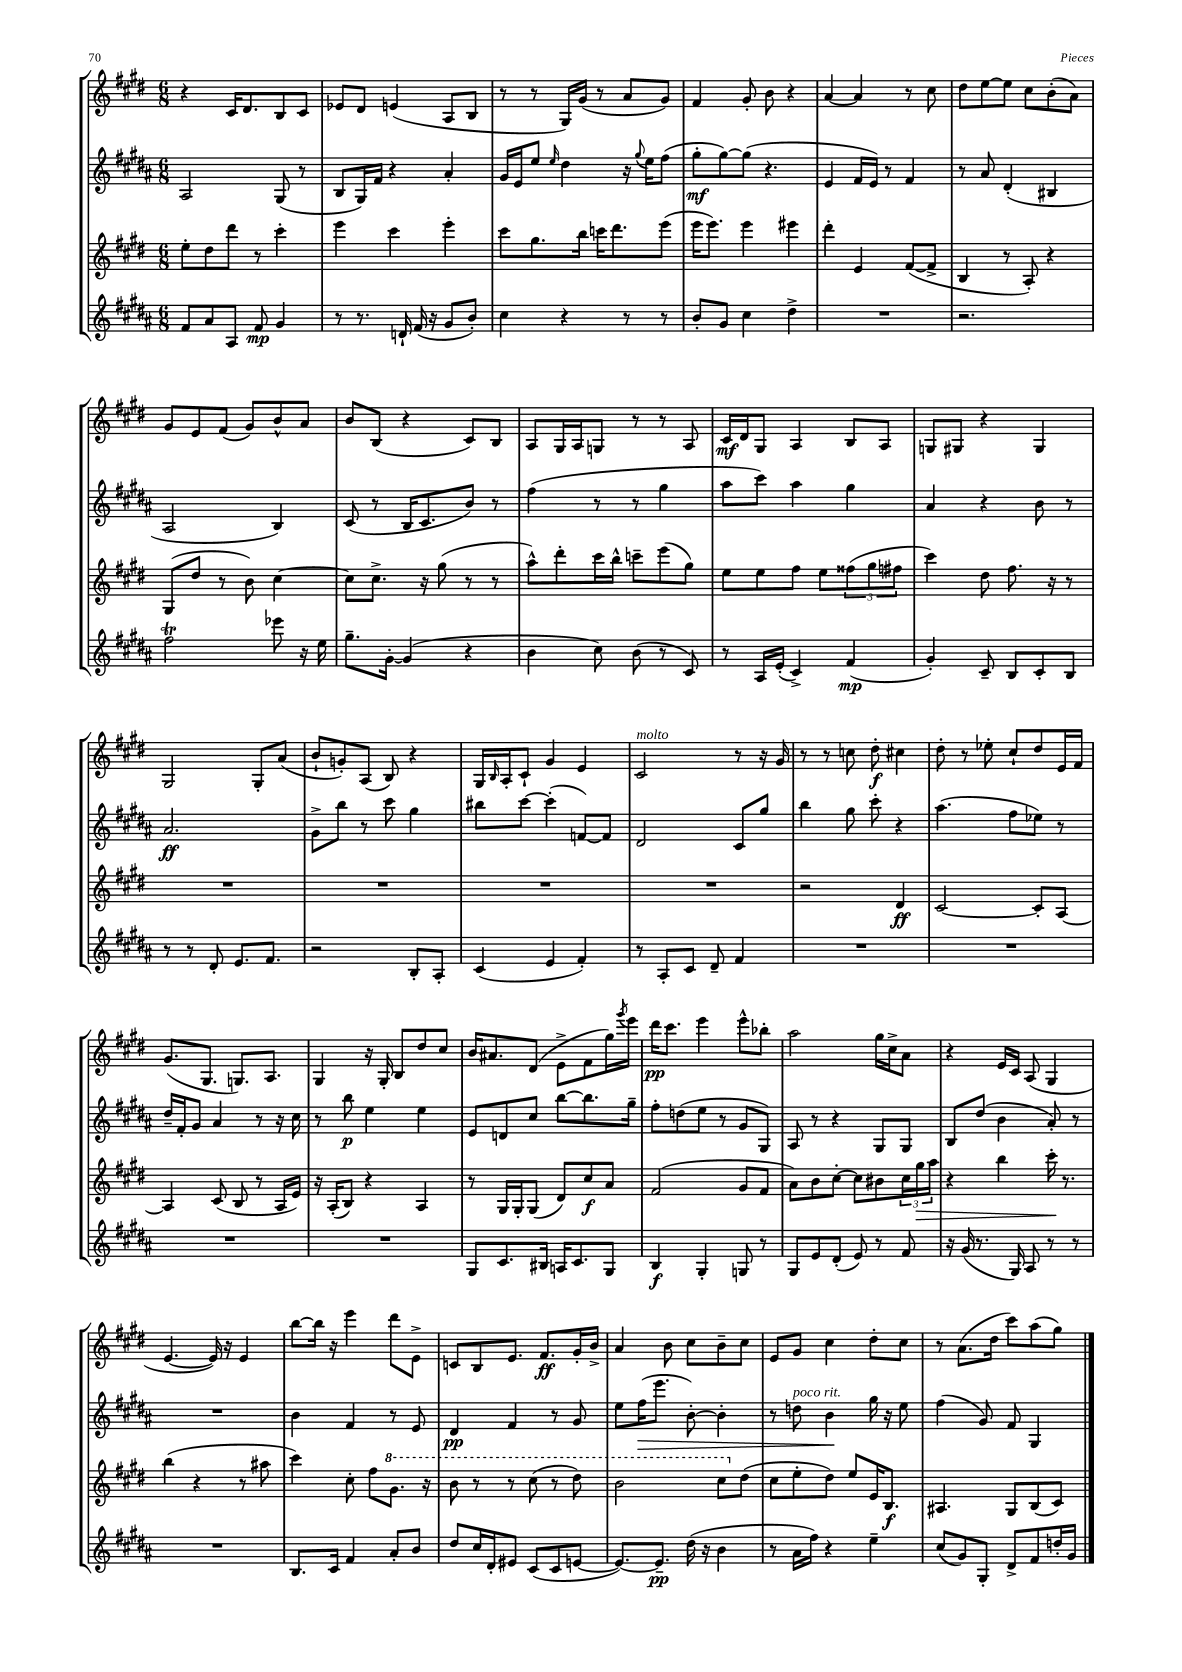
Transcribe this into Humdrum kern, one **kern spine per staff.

**kern	**dynam	**kern	**dynam	**kern	**dynam	**kern	**dynam
*part4	*part4	*part3	*part3	*part2	*part2	*part1	*part1
*staff4	*staff4	*staff3	*staff3	*staff2	*staff2	*staff1	*staff1
*clefG2	*	*clefG2	*	*clefG2	*	*clefG2	*
*k[f#c#g#d#a#]	*	*k[f#c#g#d#]	*	*k[f#c#g#d#a#]	*	*k[f#c#g#d#]	*
*M6/8	*	*M6/8	*	*M6/8	*	*M6/8	*
=111	=111	=111	=111	=111	=111	=111	=111
8f#/L	.	8ee'\L	.	2A#/	.	4r	.
8a#/	.	8dd#\	.	.	.	.	.
8A#/J	.	8ddd#\J	.	.	.	16c#/KL	.
.	.	.	.	.	.	8.d#/	.
8f#/	mp	8r	.	.	.	.	.
4g#/	.	4ccc#'\	.	(8G#/	.	8B/	.
.	.	.	.	8r	.	8c#/J	.
=112	=112	=112	=112	=112	=112	=112	=112
8r	.	4eee\	.	8B/L	.	8e-X/L	.
8.r	.	.	.	16G#/L)	.	8d#/J	.
.	.	.	.	16f#/JJ	.	.	.
.	.	4ccc#\	.	4r	.	(4en/	.
16dn`/	.	.	.	.	.	.	.
(16f#/	.	.	.	.	.	.	.
16r	.	.	.	.	.	.	.
8g#/L	.	4eee'\	.	4a#'/	.	8A/L	.
8b'/J)	.	.	.	.	.	8B/J	.
=113	=113	=113	=113	=113	=113	=113	=113
4cc#\	.	8ccc#\L	.	16g#/LL	.	8r	.
.	.	.	.	16e/J	.	.	.
.	.	8.gg#\	.	8ee/J	.	8r	.
.	.	.	.	16qqee/	.	.	.
4r	.	.	.	4dd#\	.	16G#/LL)	.
.	.	16bb\Jk	.	.	.	(16g#/JJ	.
.	.	16cccn\KL	.	.	.	8r	.
.	.	8.ddd#\	.	.	.	.	.
8r	.	.	.	16r	.	8a/L	.
.	.	.	.	8qqgg#/	.	.	.
.	.	.	.	16ee\KL	.	.	.
8r	.	(8eee\J	.	(8ff#\J	.	8g#/J)	.
=114	=114	=114	=114	=114	=114	=114	=114
8b'/L	.	16eee\KL	.	8gg#'\L	mf	4f#/	.
.	.	8.eee\J)	.	.	.	.	.
8g#/J	.	.	.	[8gg#\)	.	.	.
4cc#\	.	4eee\	.	(8gg#\J]	.	8g#'/	.
.	.	.	.	4.r	.	8b\	.
4dd#^\	.	4eee#X\	.	.	.	4r	.
=115	=115	=115	=115	=115	=115	=115	=115
2.r	.	4ddd#'\	.	4e/	.	[4a/	.
.	.	4e/	.	16f#/LL	.	4a/]	.
.	.	.	.	16e/JJ)	.	.	.
.	.	.	.	8r	.	.	.
.	.	([8f#/L	.	4f#/	.	8r	.
.	.	8f#^/J]	.	.	.	8cc#\	.
=116	=116	=116	=116	=116	=116	=116	=116
2.r	.	4B/	.	8r	.	8dd#\L	.
.	.	.	.	8a#/	.	[8ee\	.
.	.	8r	.	(4d#'/	.	8ee\J]	.
.	.	8A'/)	.	.	.	8cc#\L	.
.	.	4r	.	4B#X/	.	(8b'\	.
.	.	.	.	.	.	8a\J)	.
!!LO:LB:g=z
=117	=117	=117	=117	=117	=117	=117	=117
2ff#T\	.	(8G#/L	.	2A#/	.	8g#/L	.
.	.	8dd#/J	.	.	.	8e/	.
.	.	8r	.	.	.	(8f#/J	.
.	.	8b\)	.	.	.	8g#/L)	.
8eee-X\	.	[4cc#\	.	4B/)	.	8b^^/	.
16r	.	.	.	.	.	8a/J	.
16ee\	.	.	.	.	.	.	.
=118	=118	=118	=118	=118	=118	=118	=118
8.gg#~\L	.	8cc#\L]	.	(8c#/	.	8b/L	.
.	.	8.cc#^\J	.	8r	.	(8B/J	.
[16g#'\Jk	.	.	.	.	.	.	.
(4g#/]	.	.	.	16B/KL	.	4r	.
.	.	16r	.	8.c#/	.	.	.
.	.	(8gg#\	.	.	.	.	.
4r	.	8r	.	8b/J)	.	8c#/L)	.
.	.	8r	.	8r	.	8B/J	.
=119	=119	=119	=119	=119	=119	=119	=119
4b\	.	8aa^^\L)	.	(4ff#\	.	8A/L	.
.	.	8ddd#'\	.	.	.	16G#/L	.
.	.	.	.	.	.	16A/J	.
8cc#\)	.	16ccc#\L	.	8r	.	8Gn/J	.
.	.	16bb^^\JJ	.	.	.	.	.
(8b\	.	8cccn~\L	.	8r	.	8r	.
8r	.	(8eee\	.	4gg#\	.	8r	.
8c#/)	.	8gg#\J)	.	.	.	8A/	.
=120	=120	=120	=120	=120	=120	=120	=120
8r	.	8ee\L	.	8aa#\L	.	16c#/LL	mf
.	.	.	.	.	.	16d#/J	.
16A#/LL	.	8ee\	.	8ccc#\J)	.	8G#/J	.
(16e'/JJ	.	.	.	.	.	.	.
4c#^/)	.	8ff#\J	.	4aa#\	.	4A/	.
.	.	8ee\L	.	.	.	.	.
(4f#/	mp	(12ff##X\	.	4gg#\	.	8B/L	.
.	.	12gg#\	.	.	.	.	.
.	.	.	.	.	.	8A/J	.
.	.	12ff#X\J	.	.	.	.	.
=121	=121	=121	=121	=121	=121	=121	=121
4g#'/)	.	4ccc#\)	.	4a#/	.	8Gn/L	.
.	.	.	.	.	.	8G#X/J	.
8c#~/	.	8dd#\	.	4r	.	4r	.
8B/L	.	8.ff#\	.	.	.	.	.
8c#'/	.	.	.	8b\	.	4G#/	.
.	.	16r	.	.	.	.	.
8B/J	.	8r	.	8r	.	.	.
!!LO:LB:g=z
=122	=122	=122	=122	=122	=122	=122	=122
8r	.	2.r	.	2.a#/	ff	2G#/	.
8r	.	.	.	.	.	.	.
8d#'/	.	.	.	.	.	.	.
8.e/L	.	.	.	.	.	.	.
.	.	.	.	.	.	8G#'/L	.
8.f#/J	.	.	.	.	.	.	.
.	.	.	.	.	.	(8a/J	.
=123	=123	=123	=123	=123	=123	=123	=123
2r	.	2.r	.	8g#^\L	.	8b`/L	.
.	.	.	.	8bb\J	.	8gn'/)	.
.	.	.	.	8r	.	(8A/J	.
.	.	.	.	8ccc#\	.	8B/)	.
8B'/L	.	.	.	4gg#\	.	4r	.
8A#'/J	.	.	.	.	.	.	.
=124	=124	=124	=124	=124	=124	=124	=124
(4c#/	.	2.r	.	8bb#X\L	.	16G#/LL	.
.	.	.	.	.	.	16qqB/	.
.	.	.	.	.	.	16A'/J	.
.	.	.	.	[8ccc#\J	.	8c#`/J	.
4e/	.	.	.	(4ccc#'\]	.	4g#/	.
4f#'/)	.	.	.	[8fn/L)	.	4e/	.
.	.	.	.	8f/J]	.	.	.
=125	=125	=125	=125	=125	=125	=125	=125
!	!	!	!	!	!	!LO:TX:a:i:t=molto	!
8r	.	2.r	.	2d#/	.	2c#/	.
8A#'/L	.	.	.	.	.	.	.
8c#/J	.	.	.	.	.	.	.
8d#~/	.	.	.	.	.	.	.
4f#/	.	.	.	8c#/L	.	8r	.
.	.	.	.	8gg#/J	.	16r	.
.	.	.	.	.	.	16g#/	.
=126	=126	=126	=126	=126	=126	=126	=126
2.r	.	2r	.	4bb\	.	8r	.
.	.	.	.	.	.	8r	.
.	.	.	.	8gg#\	.	8ccn\	.
.	.	.	.	8ccc#'\	.	8dd#'\	f
.	.	4d#/	ff	4r	.	4cc#X\	.
=127	=127	=127	=127	=127	=127	=127	=127
2.r	.	[2c#/	.	(4.aa#\	.	8dd#'\	.
.	.	.	.	.	.	8r	.
.	.	.	.	.	.	8ee-X'\	.
.	.	.	.	8ff#\L	.	8cc#`/L	.
.	.	8c#'/L]	.	8ee-X\J)	.	8dd#/	.
.	.	[8A/J	.	8r	.	16e/L	.
.	.	.	.	.	.	16f#/JJ	.
!!LO:LB:g=z
=128	=128	=128	=128	=128	=128	=128	=128
2.r	.	4A/]	.	16dd#~/LL	.	(8.g#/L	.
.	.	.	.	16f#'/J	.	.	.
.	.	.	.	8g#/J	.	.	.
.	.	.	.	.	.	8.G#/J	.
.	.	(8c#/	.	4a#/	.	.	.
.	.	8B/	.	.	.	8.Gn/L)	.
.	.	8r	.	8r	.	.	.
.	.	.	.	.	.	8.A/J	.
.	.	16A/LL	.	16r	.	.	.
.	.	16e/JJ)	.	16cc#\	.	.	.
=129	=129	=129	=129	=129	=129	=129	=129
2.r	.	16r	.	8r	.	4G#/	.
.	.	(16A'/KL	.	.	.	.	.
.	.	8B/J)	.	8bb\	p	.	.
.	.	4r	.	4ee\	.	16r	.
.	.	.	.	.	.	16G#'/	.
.	.	.	.	.	.	8B/L	.
.	.	4A/	.	4ee\	.	8dd#/	.
.	.	.	.	.	.	8cc#/J	.
=130	=130	=130	=130	=130	=130	=130	=130
8G#/L	.	8r	.	8e/L	.	16b/KL	.
.	.	.	.	.	.	8.a#X/	.
8.c#/	.	16G#/LL	.	8dn/	.	.	.
.	.	16G#'/J	.	.	.	.	.
.	.	(8G#/J	.	8cc#/J	.	(8d#/J	.
16B#X/Jk	.	.	.	.	.	.	.
16An/KL	.	8d#/L)	.	[8bb\L	.	8e^\L	.
8.c#/	.	.	.	.	.	.	.
.	.	8cc#/	f	8.bb\]	.	8f#\	.
8G#/J	.	8a/J	.	.	.	16gg#\L)	.
.	.	.	.	.	.	8qggg#/	.
.	.	.	.	16gg#~\Jk	.	16eee\JJ	.
=131	=131	=131	=131	=131	=131	=131	=131
4B/	f	(2f#/	.	8ff#'\L	.	16ddd#\KL	pp
.	.	.	.	.	.	8.ccc#\J	.
.	.	.	.	(8ddn\	.	.	.
4G#'/	.	.	.	8ee\J	.	4eee\	.
.	.	.	.	8r	.	.	.
8Gn/	.	8g#/L	.	8g#/L	.	8eee^^\L	.
8r	.	8f#/J	.	8G#/J)	.	8bb-X'\J	.
=132	=132	=132	=132	=132	=132	=132	=132
8G#/L	.	8a\L)	.	8A#/	.	2aa\	.
8e/	.	8b\	.	8r	.	.	.
(8d#'/J	.	[8cc#'\J	.	4r	.	.	.
8e/)	.	8cc#\L]	.	.	.	.	.
8r	.	8b#X\	.	8G#/L	.	16gg#\LL	.
.	.	.	.	.	.	16cc#^\J	.
8f#/	.	24cc#\L	.	8G#/J	.	8a\J	.
!	!	!	!LO:HP:b	!	!	!	!
.	.	24gg#\	>	.	.	.	.
.	.	24aa\JJ	.	.	.	.	.
=133	=133	=133	=133	=133	=133	=133	=133
16r	.	4r	.	8B/L	.	4r	.
(16g#/	.	.	.	.	.	.	.
8.r	.	.	.	(8dd#/J	.	.	.
.	.	4bb\	.	4b\	.	16e/LL	.
16G#/)	.	.	.	.	.	16c#/JJ	.
8A#/	.	.	.	.	.	(8A/	.
8r	.	16ccc#'\	.	8a#'/)	.	4G#/	.
.	.	8.r	]	.	.	.	.
8r	.	.	.	8r	.	.	.
!!LO:LB:g=z
=134	=134	=134	=134	=134	=134	=134	=134
2.r	.	(4bb\	.	2.r	.	[4.e/	.
.	.	4r	.	.	.	.	.
.	.	.	.	.	.	16e/])	.
.	.	.	.	.	.	16r	.
.	.	8r	.	.	.	4e/	.
.	.	8aa#X\	.	.	.	.	.
=135	=135	=135	=135	=135	=135	=135	=135
8.B/L	.	4ccc#\)	.	4b\	.	[8bb\L	.
.	.	.	.	.	.	16bb\Jk]	.
16c#/Jk	.	.	.	.	.	16r	.
4f#/	.	8cc#'\	.	4f#/	.	4eee\	.
.	.	8ff#\L	.	.	.	.	.
*	*	*8va	*	*	*	*	*
8a#'/L	.	8.gg#\J	.	8r	.	8ddd#\L	.
8b/J	.	.	.	8e/	.	8e^\J	.
.	.	16r	.	.	.	.	.
=136	=136	=136	=136	=136	=136	=136	=136
8dd#/L	.	8bb\	.	4d#/	pp	8cn/L	.
16cc#/L	.	8r	.	.	.	8B/	.
16d#'/J	.	.	.	.	.	.	.
8e#X/J	.	8r	.	4f#/	.	8.e/J	.
(8c#/L	.	(8ccc#\	.	.	.	.	.
.	.	.	.	.	.	8.f#/L	ff
8c#/	.	8r	.	8r	.	.	.
[8en/J	.	8ddd#\)	.	8g#/	.	16g#'/L	.
.	.	.	.	.	.	16b^/JJ	.
=137	=137	=137	=137	=137	=137	=137	=137
8.e/L_)	.	2bb\	.	8ee\L	.	4a/	.
!	!	!	!	!	!LO:HP:b	!	!
.	.	.	.	(16ff#\K	>	.	.
8.e~/J]	pp	.	.	8.eee\J	.	.	.
.	.	.	.	.	.	8b\	.
(16dd#\	.	.	.	[8b'\)	.	8cc#\L	.
16r	.	.	.	.	.	.	.
4b\	.	8ccc#\L	.	4b'\]	.	8b~\	.
*	*	*X8va	*	*	*	*	*
.	.	(8dd#\J	.	.	.	8cc#\J	.
=138	=138	=138	=138	=138	=138	=138	=138
8r	.	8cc#\L	.	8r	.	8e/L	.
!	!	!	!	!LO:TX:a:i:t=poco rit.	!	!	!
16a#\LL	.	8ee'\	.	8ddn\	.	8g#/J	.
16ff#\JJ)	.	.	.	.	.	.	.
4r	.	8dd#\J)	.	4b\	.	4cc#\	.
.	.	8ee/L	.	.	.	.	.
4ee~\	.	16e/K	.	16gg#\	]	8dd#'\L	.
.	.	8.B/J	f	16r	.	.	.
.	.	.	.	8ee\	.	8cc#\J	.
=139	=139	=139	=139	=139	=139	=139	=139
(8cc#/L	.	4.A#X/	.	(4ff#\	.	8r	.
8g#/)	.	.	.	.	.	(8.a\L	.
8G#'/J	.	.	.	8g#/)	.	.	.
.	.	.	.	.	.	16dd#\Jk	.
8d#^/L	.	8G#/L	.	8f#/	.	8ccc#\L)	.
8f#/	.	(8B/	.	4G#/	.	(8aa\	.
16ddn'/L	.	8c#/J)	.	.	.	8gg#\J)	.
16g#/JJ	.	.	.	.	.	.	.
==	==	==	==	==	==	==	==
*-	*-	*-	*-	*-	*-	*-	*-
